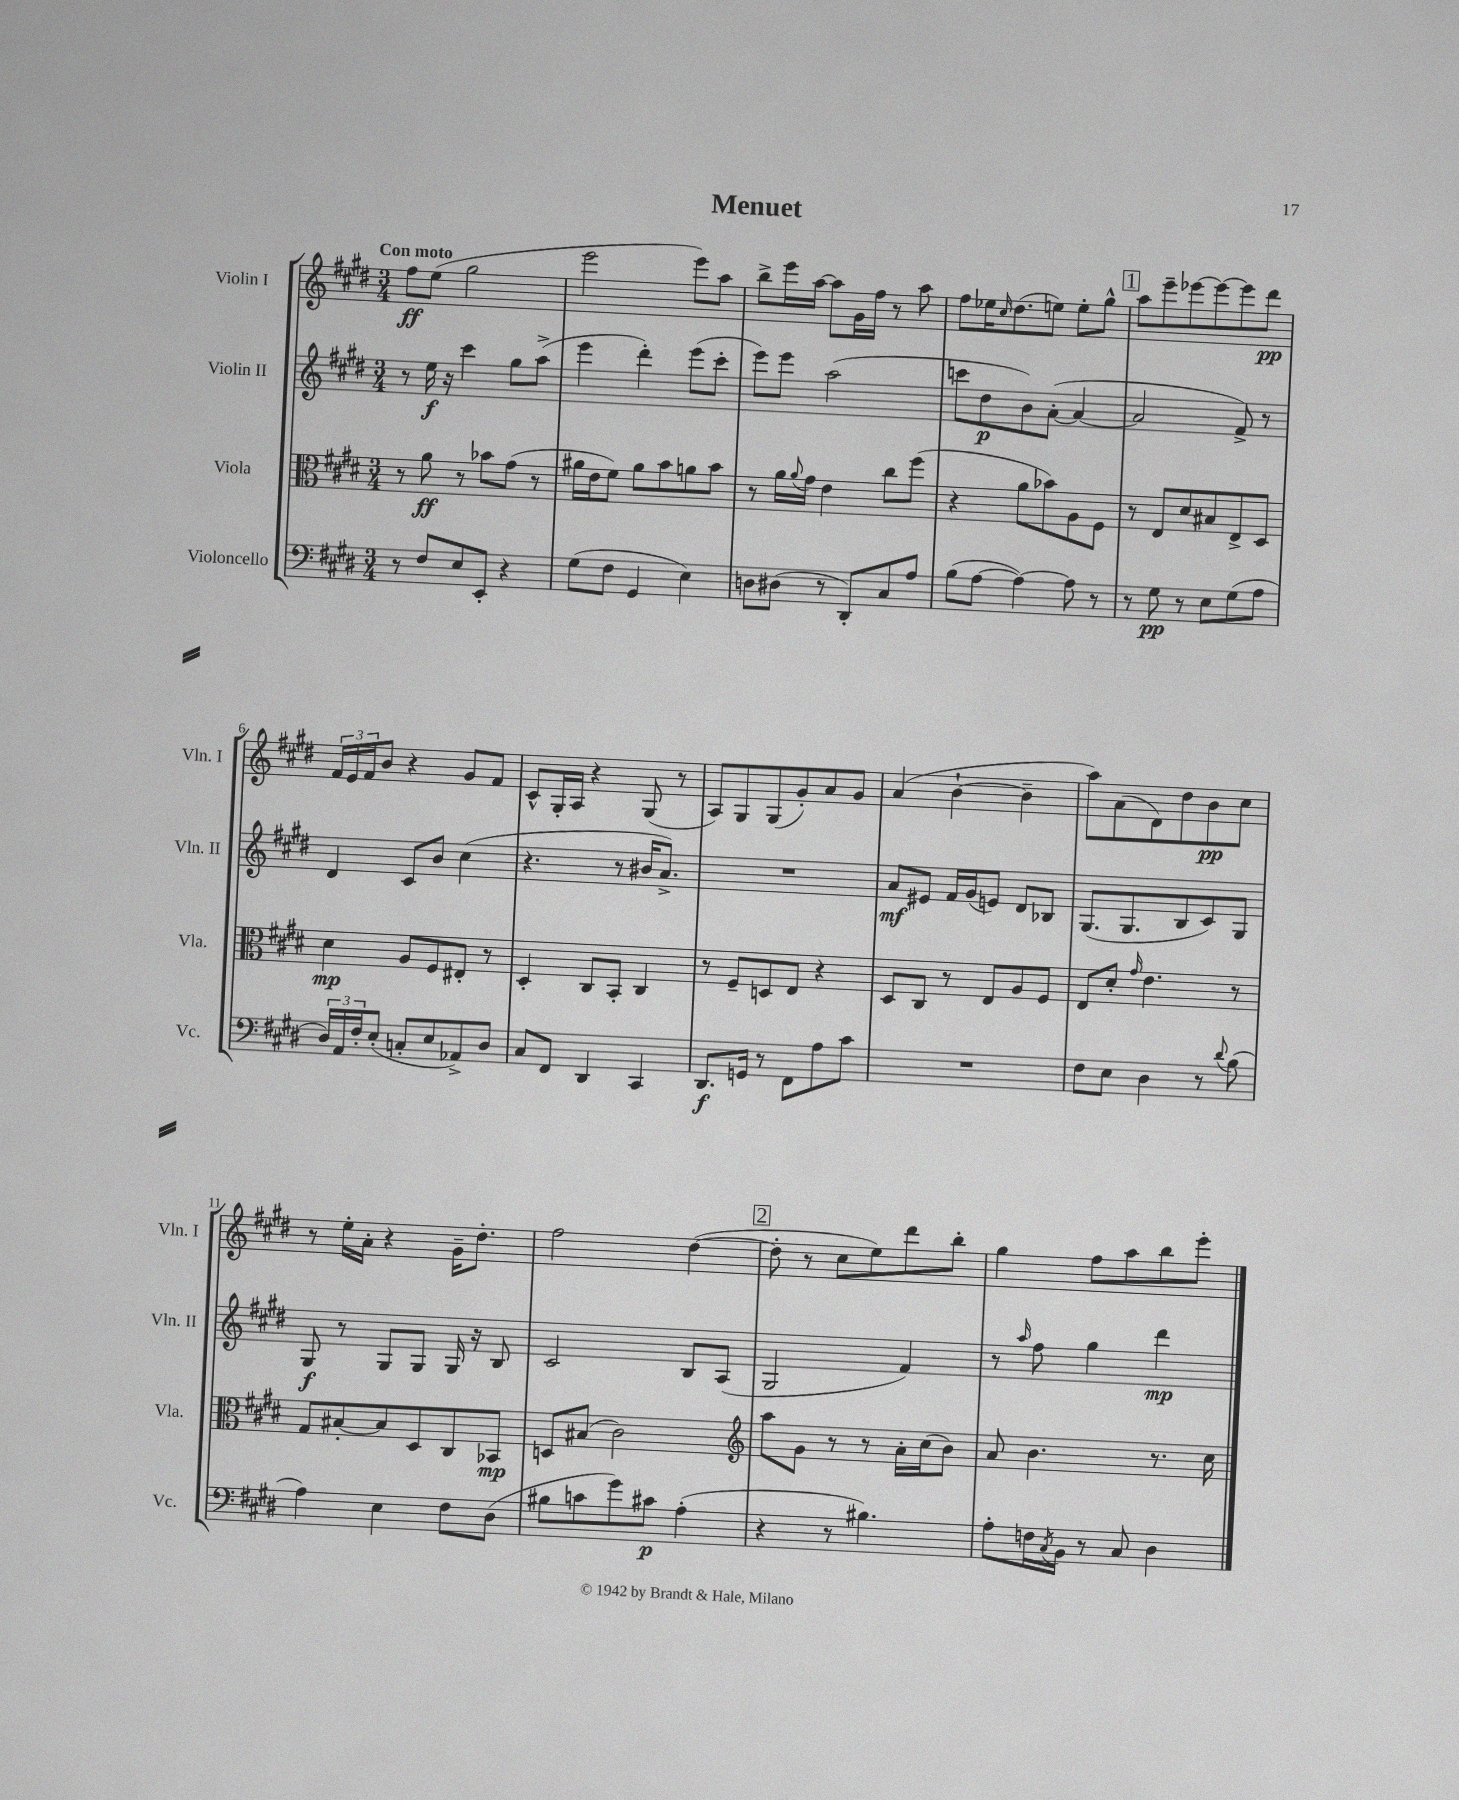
\header { title = "Menuet" }
<<
\new StaffGroup <<
\new Staff = "s0" \with { instrumentName = "Violin I" shortInstrumentName = "Vln. I" } {
    \clef treble \key e \major \numericTimeSignature \time 3/4 \tempo "Con moto"
    fis''8\ff e''8( gis''2 |
    e'''2 e'''8) a''8 |
    b''8-> e'''16 a''16~ a''8 gis'16 fis''16 r8 a''8 |
    fis''8 ees''16 \grace { cis''16 } dis''8.( e''8) e''8-. gis''8-^ |
    \mark \markup { \box "1" } a''8 e'''8-- ees'''8~ ees'''8~ ees'''8 dis'''8\pp |
    \tuplet 3/2 { fis'16 e'16 fis'16 } b'8 r4 gis'8 fis'8 |
    cis'8-^ gis16-. a16 r4 gis8( r8 |
    a8) gis8 gis8( gis'8-.) a'8 gis'8 |
    a'4( b'4~-! b'4-- |
    a''8) a'8( dis'8) dis''8 b'8\pp cis''8 |
    r8 e''16-. a'16-. r4 gis'16-- dis''8.-. |
    fis''2 dis''4~( |
    \mark \markup { \box "2" } dis''8-. r8 cis''8 e''8) dis'''8 b''8-. |
    gis''4 fis''8 a''8 b''8 e'''8-. \bar "|." |
}
\new Staff = "s1" \with { instrumentName = "Violin II" shortInstrumentName = "Vln. II" } {
    \clef treble \key e \major \numericTimeSignature \time 3/4
    r8 e''16\f r16 cis'''4 gis''8 a''8->( |
    e'''4 dis'''4-.) e'''8( cis'''8-. |
    e'''8) e'''8 a''2( |
    c'''8 dis''8\p b'8) a'8~-.( a'4~ |
    \mark \markup { \box "1" } a'2 fis'8->) r8 |
    dis'4 cis'8 b'8 cis''4( |
    r4. r8 bis'16 a'8.->) |
    R2. |
    a'8\mf eis'8 fis'16 gis'16( e'8) dis'8 bes8 |
    gis8.( gis8. b8 cis'8) gis8 |
    gis8\f r8 gis8 gis8 gis16 r16 b8 |
    cis'2 b8 a8( |
    \mark \markup { \box "2" } gis2 fis'4) |
    r8 \grace { a''16 } fis''8 gis''4 dis'''4\mp \bar "|." |
}
\new Staff = "s2" \with { instrumentName = "Viola" shortInstrumentName = "Vla." } {
    \clef alto \key e \major \numericTimeSignature \time 3/4
    r8 a'8\ff r8 bes'8 gis'8( r8 |
    ais'16 e'16 fis'8) ais'8 b'8 a'8 b'8 |
    r8 a'16 \appoggiatura { a'8 } gis'16 e'4 cis''8 fis''8( |
    r4 a'8 bes'8) a8 fis8 |
    \mark \markup { \box "1" } r8 e8 dis'8 bis8 e8-> dis8 |
    dis'4\mp a8 fis8 eis8-. r8 |
    dis4-. cis8 b,8-. cis4 |
    r8 fis8-- d8 e8 r4 |
    dis8 cis8 r8 e8 a8 fis8 |
    e8 dis'8-. \grace { gis'16 } e'4. r8 |
    gis8 bis8~-. bis8 dis8 cis8 bes,8\mp |
    d8 bis8( cis'2) |
    \mark \markup { \box "2" } \clef treble a''8 gis'8 r8 r8 a'16-. cis''16( b'8) |
    a'8 b'4. r8. cis''16 \bar "|." |
}
\new Staff = "s3" \with { instrumentName = "Violoncello" shortInstrumentName = "Vc." } {
    \clef bass \key e \major \numericTimeSignature \time 3/4
    r8 fis8 e8 e,8-. r4 |
    gis8( fis8 gis,4 e4) |
    d8 dis8( r8 dis,8-.) cis8 a8 |
    b8( a8~ a4~) a8 r8 |
    \mark \markup { \box "1" } r8 gis8\pp r8 e8 gis8( a8 |
    \tuplet 3/2 { dis16) a,16 fis16-. } e8-.( c8-. e8 aes,8->) dis8 |
    cis8 fis,8 dis,4 cis,4 |
    dis,8.\f g,16 r8 fis,8 a8 cis'8 |
    R2. |
    fis8 e8 dis4 r8 \appoggiatura { dis'8 } b8( |
    a4) e4 fis8 dis8( |
    bis8 c'8 gis'8) cis'8\p a4-.( |
    \mark \markup { \box "2" } r4 r8 bis4.) |
    a8-. f16 \acciaccatura { cis8 } b,16 r8 cis8 dis4 \bar "|." |
}
>>
>>
